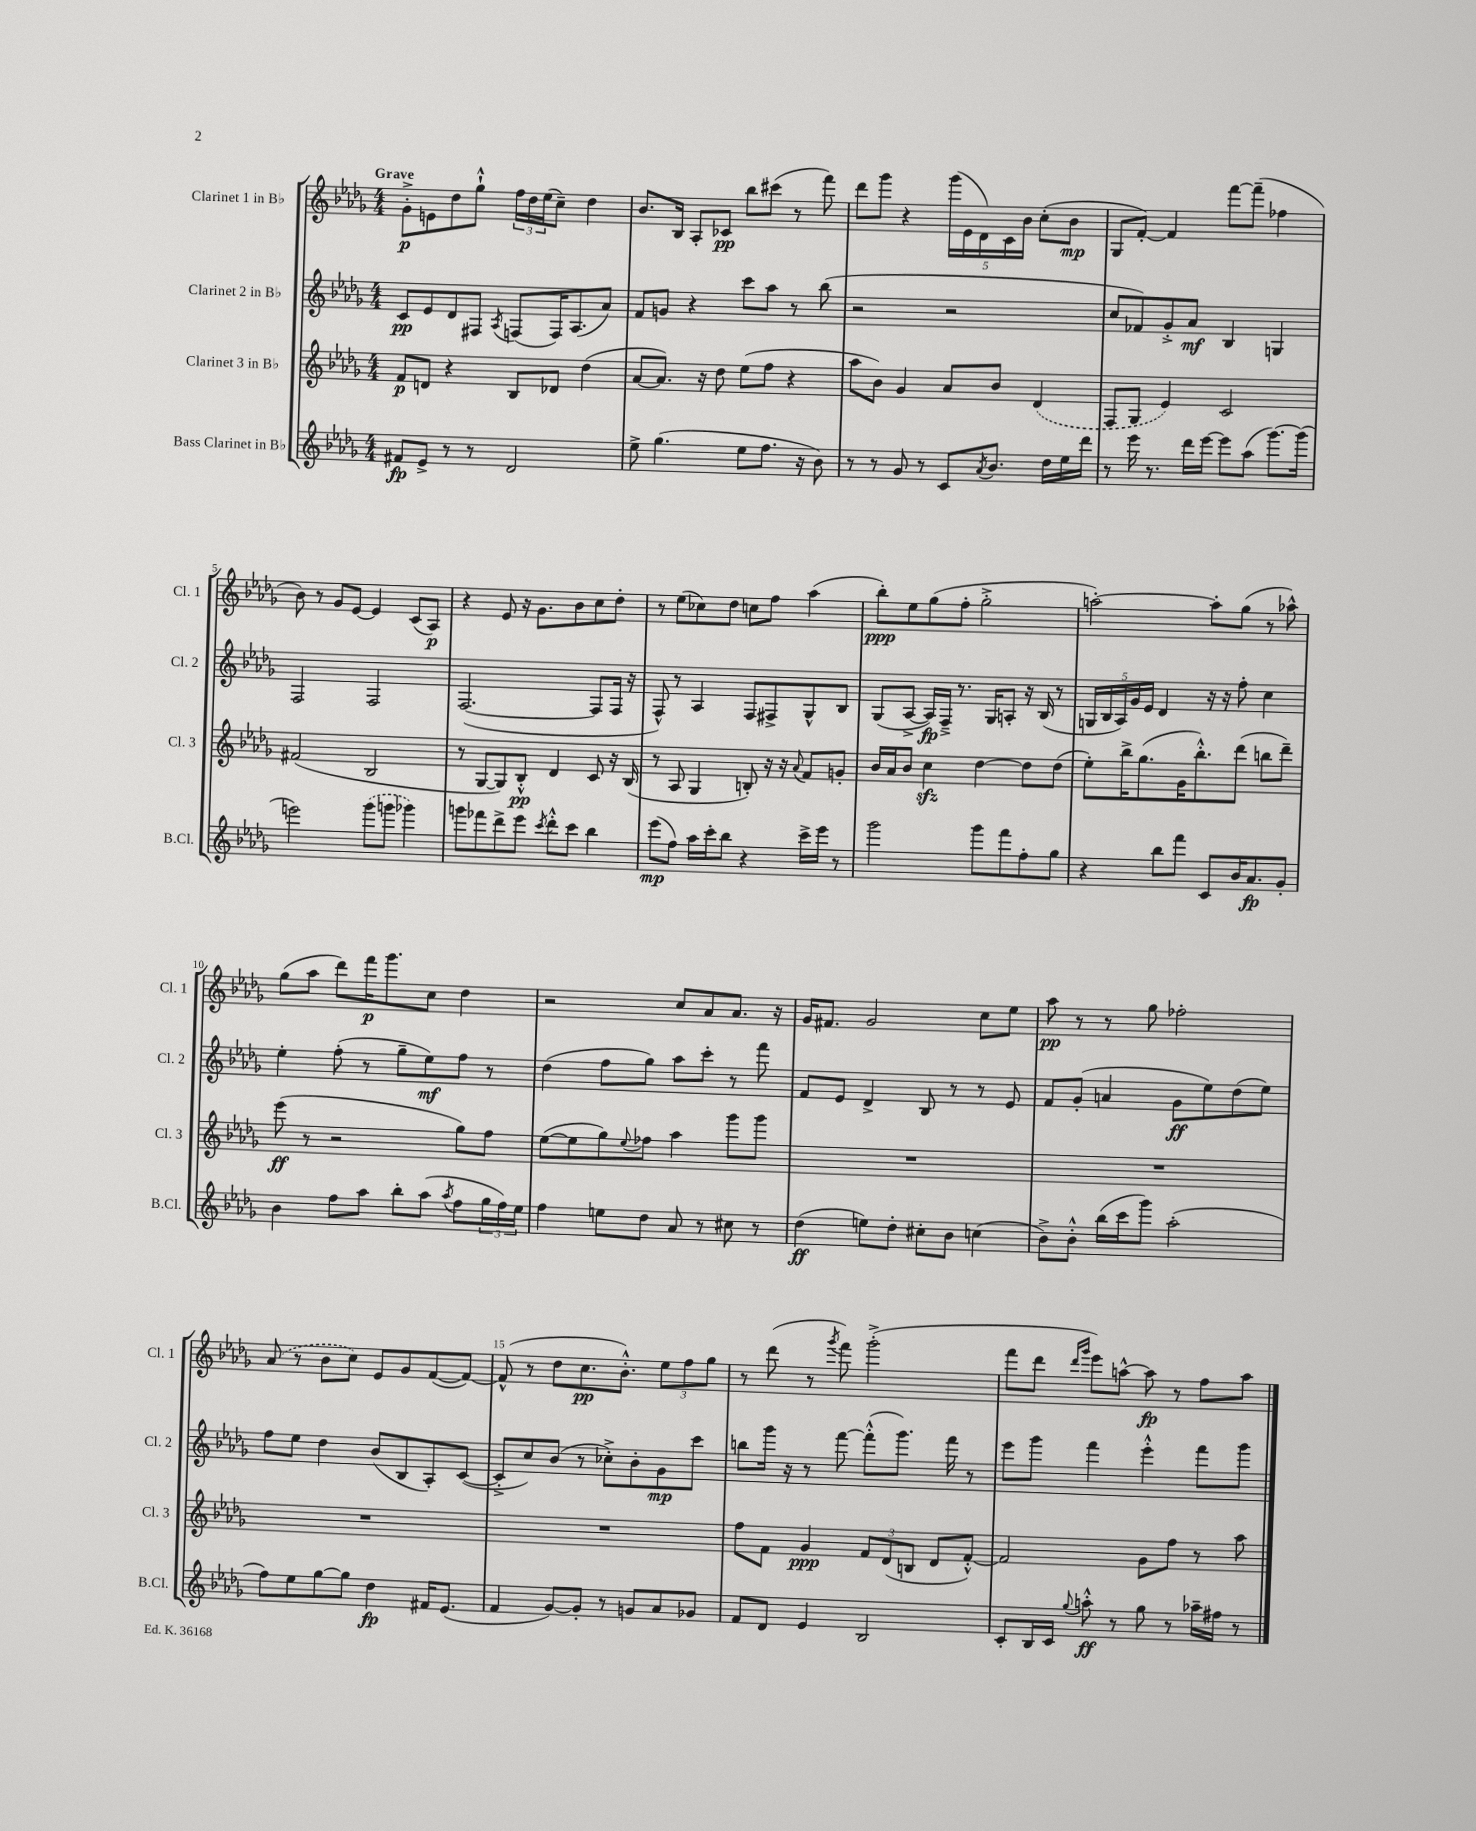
<<
\new StaffGroup <<
\new Staff = "s0" \with { instrumentName = "Clarinet 1 in Bb" shortInstrumentName = "Cl. 1" } {
    \clef treble \key des \major \numericTimeSignature \time 4/4 \tempo "Grave"
    ges'8-.->\p e'8 des''8 ges''8-!-^ \tuplet 3/2 { f''16 des''16 ees''16( } c''8--) des''4 |
    bes'8. bes16 aes8-. ces'8\pp bes''8 cis'''8( r8 f'''8) |
    des'''8 ges'''8 r4 \tuplet 5/4 { ges'''16( ees'16 des'16) c'16 bes'16 } c''8-.( bes'8\mp |
    ges8 f'8~-.) f'4 f'''8~ f'''8--( fes''4 |
    bes'8) r8 ges'8 ees'8~ ees'4 c'8( aes8\p) |
    r4 ees'8 r16 ges'8. bes'8 c''8 des''8-. |
    r8 ees''8( ces''8) des''8 c''8 f''8 aes''4( |
    bes''8-.\ppp) ees''8 ges''8( f''8-. ges''2-.-> |
    a''2~-.) a''8-. ges''8( r8 aes''8-^) |
    ges''8( aes''8 des'''8) f'''16\p ges'''8. c''8 des''4 |
    r2 c''8 aes'8 aes'8. r16 |
    ges'16 fis'8. ges'2 c''8 ees''8 |
    aes''8\pp r8 r8 ges''8 fes''2-. |
    \once \slurDashed aes'8( r8 bes'8 c''8) ees'8 ges'8 f'8~( f'8~) |
    f'8-^( r8 des''8 c''8.\pp bes'8.-.-^) \tuplet 3/2 { ees''8 f''8 ges''8 } |
    r8 des'''8( r8 \acciaccatura { ges'''8 } f'''8) ges'''2-.->( |
    f'''8 des'''8 \grace { des'''16 ges'''16 } ees'''8) a''8~-^ a''8\fp r8 f''8 a''8 \bar "|." |
}
\new Staff = "s1" \with { instrumentName = "Clarinet 2 in Bb" shortInstrumentName = "Cl. 2" } {
    \clef treble \key des \major \numericTimeSignature \time 4/4
    c'8\pp ees'8 des'8 fis8 \acciaccatura { aes8 } f8( f16) aes8.( aes'8) |
    f'8 g'8 r4 c'''8 aes''8 r8 bes''8( |
    r2 r2 |
    c''8 fes'8) ges'8-.-> aes'8\mf bes4 g4 |
    f2 f2 |
    f2.~( f8 f16 r16 |
    f8-^) r8 aes4 f8 fis8-> ges8-^ bes8 |
    ges8( aes8~-> aes16\fp) f16---> r8. ges16 a8-. r16 bes16( r8 |
    \tuplet 5/4 { g16 bes16 aes16) ges'16 ees'16 } des'4 r16 r16 f''8-. c''4 |
    ees''4-. f''8-.( r8 ges''8-- ees''8\mf) f''8 r8 |
    des''4( f''8 ges''8) aes''8 c'''8-. r8 f'''8 |
    f'8 ees'8 des'4-> bes8 r8 r8 ees'8 |
    f'8 ges'8-.( a'4 ges'8\ff ees''8) des''8( ees''8) |
    f''8 ees''8 des''4 bes'8( bes8 aes8-.) c'8~( |
    c'8-.-> c''8) bes'8( r8 ces''8-.->) bes'8-. ges'8\mp c'''8 |
    b''8 ges'''16 r16 r8 f'''8~ f'''8-.-^( ges'''8.) f'''16 r8 |
    ees'''8 ges'''8 f'''4 ees'''4-.-^ f'''8 ges'''8 \bar "|." |
}
\new Staff = "s2" \with { instrumentName = "Clarinet 3 in Bb" shortInstrumentName = "Cl. 3" } {
    \clef treble \key des \major \numericTimeSignature \time 4/4
    f'8\p d'8 r4 bes8 des'8 des''4( |
    aes'8~ aes'8.) r16 des''8 ees''8( f''8 r4 |
    aes''8 bes'8) ges'4 aes'8 bes'8 \once \slurDashed des'4( |
    f8 ges8 ees'4) c'2 |
    fis'2( bes2 |
    r8 ges8~ ges8) bes8-.-^\pp des'4 c'8 r16 bes16( |
    r8 aes8 ges4 b8-.) r16 r16 \appoggiatura { aes'8 } f'8 g'8-. |
    bes'16 aes'16 bes'8 c''4\sfz des''4~ des''8 des''8( |
    ees''8-.) bes''16-> ges''8.( ges'16 bes''8.-.-^) des'''8( b''8 des'''8--) |
    ees'''8\ff( r8 r2 ges''8) f''8 |
    ees''8~( ees''8 ges''8) \appoggiatura { ees''8 } fes''8 aes''4 ges'''8 ges'''8 |
    R1 |
    R1 |
    R1 |
    R1 |
    f''8 f'8 ges'4\ppp \tuplet 3/2 { f'8 des'8( b8 } des'8 f'8~-.-^) |
    f'2 ges'8 f''8 r8 aes''8 \bar "|." |
}
\new Staff = "s3" \with { instrumentName = "Bass Clarinet in Bb" shortInstrumentName = "B.Cl." } {
    \clef treble \key des \major \numericTimeSignature \time 4/4
    fis'8\fp ees'8-> r8 r8 des'2 |
    ees''8-> ges''4.( ees''8 f''8. r16 bes'8) |
    r8 r8 ges'8 r8 c'8 \acciaccatura { aes'8 } bes'8. des''16 ees''16 des'''16 |
    r8 ees'''16 r8. des'''16 ees'''16~ ees'''8 aes''8( ges'''8.~) ges'''16( |
    e'''2) \once \slurDashed ges'''8( g'''8 ges'''4) |
    g'''8 fes'''8 des'''8-> ees'''8 \acciaccatura { c'''8 } des'''8-.-^ c'''8 bes''4 |
    ees'''8\mp( f''8) aes''16 c'''16-. bes''8 r4 c'''16-> ees'''16 r8 |
    ges'''2 ges'''8 f'''8 f''8-. ges''8 |
    r4 bes''8 f'''8 c'8 bes'16 aes'8.\fp ges'8-. |
    bes'4 f''8 aes''8 bes''8-. aes''8( \acciaccatura { aes''8 } f''8 \tuplet 3/2 { ges''16 f''16) ees''16 } |
    f''4 e''8 des''8 aes'8 r8 cis''8 r8 |
    des''4\ff( e''8) des''8-. cis''8-. bes'8 c''4( |
    bes'8->) bes'8-.-^ bes''16( c'''16 ges'''8) aes''2-.( |
    f''8) ees''8 ges''8~ ges''8 des''4\fp fis'16 ees'8.( |
    f'4 ges'8~) ges'8-. r8 g'8 aes'8 ges'8 |
    f'8 des'8 ees'4 bes2 |
    c'8-. bes16 c'16 \appoggiatura { ges''8 } a''8-.-^\ff r8 ges''8 r8 aes''16-- fis''16 r8 \bar "|." |
}
>>
>>
\layout { \context { \Score \override BarNumber.break-visibility = ##(#f #t #t) barNumberVisibility = #(every-nth-bar-number-visible 5) } }
